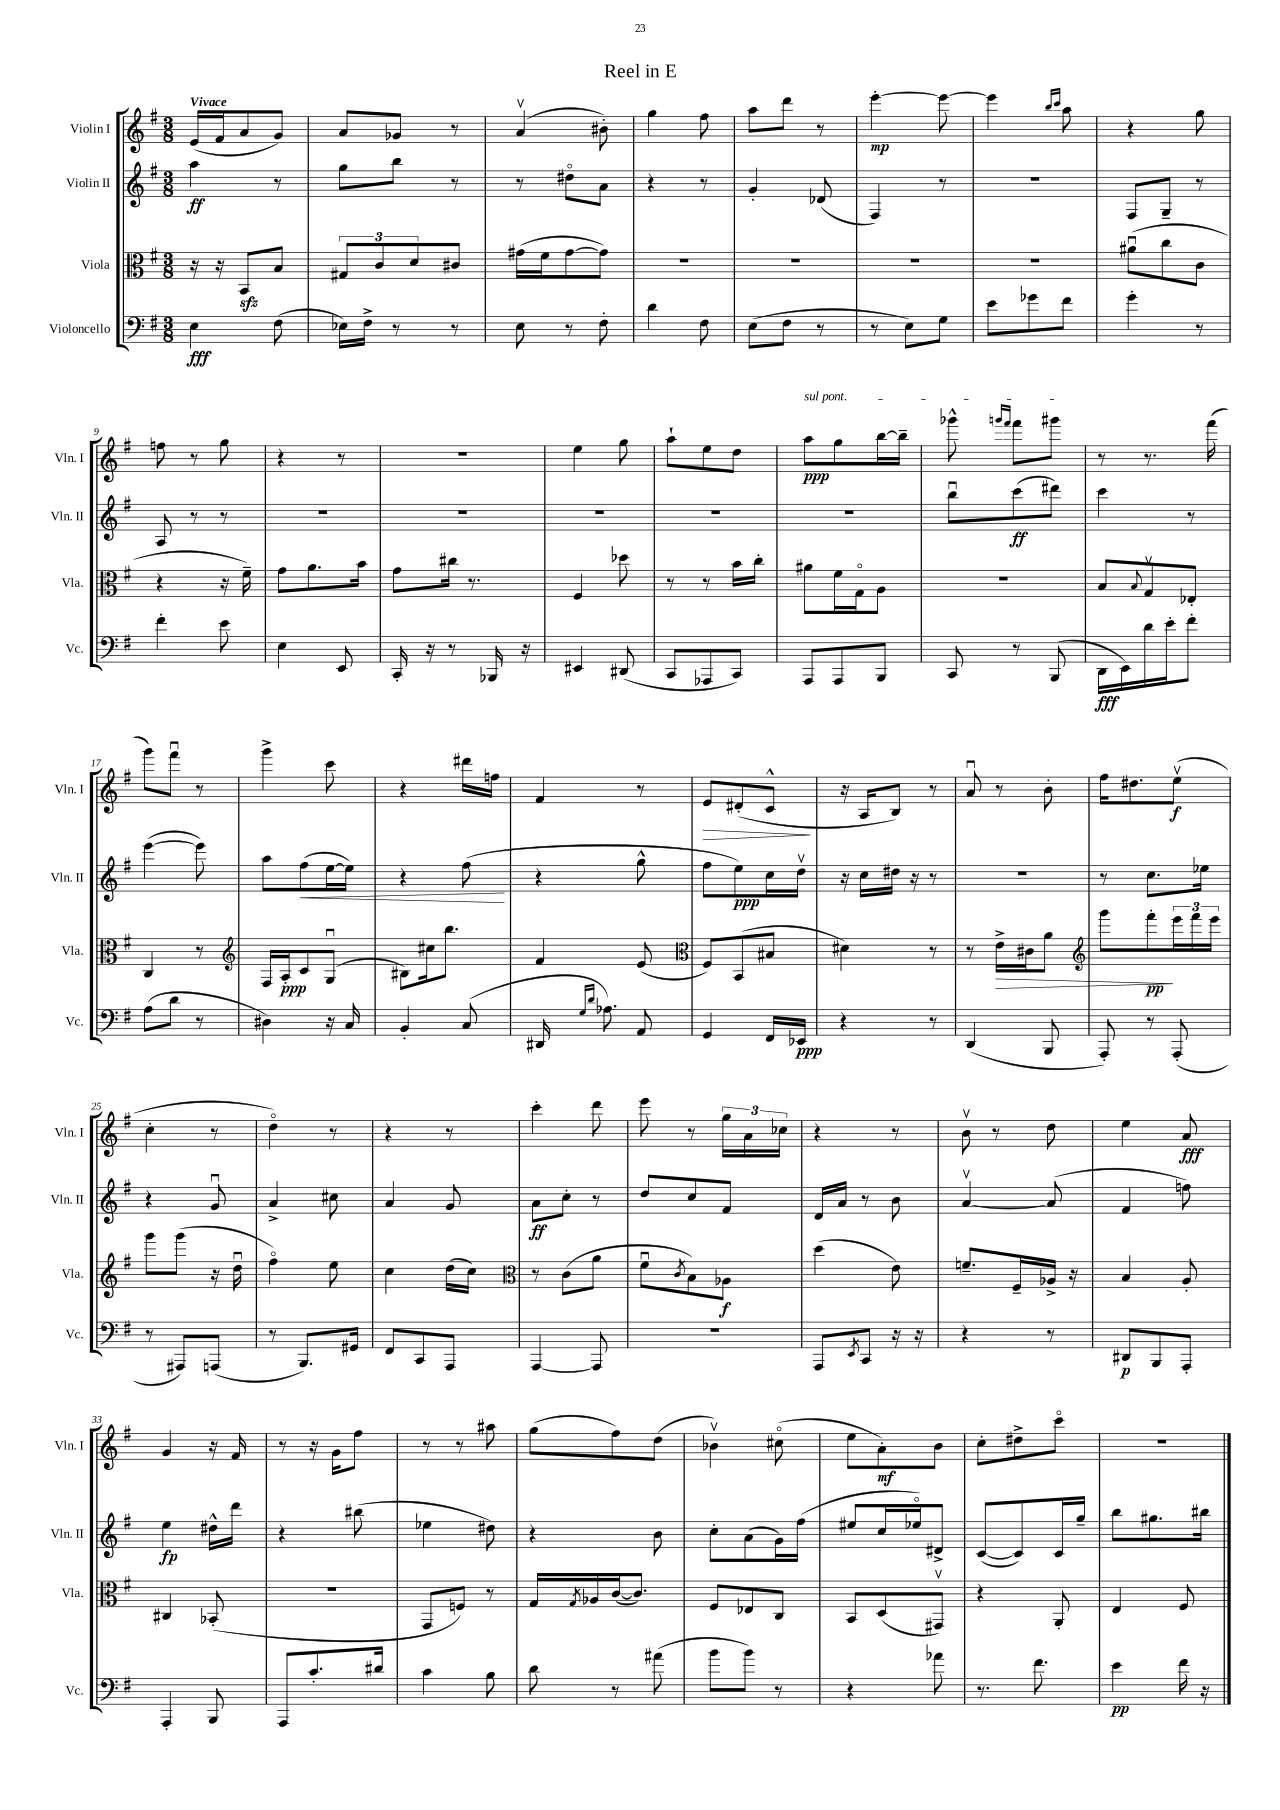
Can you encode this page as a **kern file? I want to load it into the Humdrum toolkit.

**kern	**dynam	**kern	**dynam	**kern	**dynam	**kern	**dynam
*part4	*part4	*part3	*part3	*part2	*part2	*part1	*part1
*staff4	*staff4	*staff3	*staff3	*staff2	*staff2	*staff1	*staff1
*I"Violoncello	*	*I"Viola	*	*I"Violin II	*	*I"Violin I	*
*I'Vc.	*	*I'Vla.	*	*I'Vln. II	*	*I'Vln. I	*
*clefF4	*	*clefC3	*	*clefG2	*	*clefG2	*
*k[f#]	*	*k[f#]	*	*k[f#]	*	*k[f#]	*
*M3/8	*	*M3/8	*	*M3/8	*	*M3/8	*
=1	=1	=1	=1	=1	=1	=1	=1
!	!	!	!	!	!	!LO:TX:a:B:t=Vivace	!
4E\	fff	16r	.	4aa\	ff	(16e/LL	.
.	.	16r	.	.	.	16f#/J	.
.	.	8BBzz/L	.	.	.	8a/	.
(8F#\	.	8B/J	.	8r	.	8g/J)	.
=2	=2	=2	=2	=2	=2	=2	=2
16E-X\LL)	.	12G#X/L	.	8gg\L	.	8a/L	.
16F#^\JJ	.	.	.	.	.	.	.
.	.	12c/	.	.	.	.	.
8r	.	.	.	8bb\J	.	8g-X/J	.
.	.	12d/	.	.	.	.	.
8r	.	8c#X/J	.	8r	.	8r	.
=3	=3	=3	=3	=3	=3	=3	=3
8E\	.	(16g#X\LL	.	8r	.	(4av/	.
.	.	16f#\J	.	.	.	.	.
8r	.	[8g#\	.	8dd#X\L	.	.	.
8F#'\	.	8g#\J])	.	8a\J	.	8b#X'\)	.
=4	=4	=4	=4	=4	=4	=4	=4
4d\	.	4.r	.	4r	.	4gg\	.
8F#\	.	.	.	8r	.	8ff#\	.
=5	=5	=5	=5	=5	=5	=5	=5
(8E\L	.	4.r	.	4g'/	.	8aa\L	.
8F#\J	.	.	.	.	.	8ddd\J	.
8r	.	.	.	(8d-X/	.	8r	.
=6	=6	=6	=6	=6	=6	=6	=6
8r	.	4.r	.	4F#/)	.	[4eee'\	mp
8E\L)	.	.	.	.	.	.	.
8G\J	.	.	.	8r	.	8eee\_	.
=7	=7	=7	=7	=7	=7	=7	=7
8e\L	.	4.r	.	4.r	.	4eee\]	.
8g-X\	.	.	.	.	.	.	.
.	.	.	.	.	.	16qqbb/LL	.
.	.	.	.	.	.	16qqccc/JJ	.
8f#\J	.	.	.	.	.	8aa\	.
=8	=8	=8	=8	=8	=8	=8	=8
4g'\	.	(8a#Xu\L	.	8F#/L	.	4r	.
.	.	8cc\	.	8G~/J	.	.	.
8r	.	8c\J	.	8r	.	8gg\	.
!!LO:LB:g=z
=9	=9	=9	=9	=9	=9	=9	=9
4f#'\	.	4r	.	8A/	.	8ffn\	.
.	.	.	.	8r	.	8r	.
8e\	.	16r	.	8r	.	8gg\	.
.	.	16f#~\)	.	.	.	.	.
=10	=10	=10	=10	=10	=10	=10	=10
4E\	.	8g\L	.	4.r	.	4r	.
.	.	8.a\	.	.	.	.	.
8EE/	.	.	.	.	.	8r	.
.	.	16b\Jk	.	.	.	.	.
=11	=11	=11	=11	=11	=11	=11	=11
16CC'/	.	8g\L	.	4.r	.	4.r	.
16r	.	.	.	.	.	.	.
8r	.	16cc#X\Jk	.	.	.	.	.
.	.	8.r	.	.	.	.	.
16BBB-X/	.	.	.	.	.	.	.
16r	.	.	.	.	.	.	.
=12	=12	=12	=12	=12	=12	=12	=12
4EE#X/	.	4F#/	.	4.r	.	4ee\	.
(8DD#X/	.	8dd-X\	.	.	.	8gg\	.
=13	=13	=13	=13	=13	=13	=13	=13
8CC/L	.	8r	.	4.r	.	8aa`\L	.
8AAA-X/	.	8r	.	.	.	8ee\	.
8CC/J)	.	16b\LL	.	.	.	8dd\J	.
.	.	16cc'\JJ	.	.	.	.	.
=14	=14	=14	=14	=14	=14	=14	=14
!	!	!	!	!	!	!LO:TX:a:i:t=sul pont.	!
8AAA/L	.	8a#X\L	.	4.r	.	8aa\L	ppp
8AAA/	.	16f#\L	.	.	.	8gg\	.
.	.	16G\J	.	.	.	.	.
8BBB/J	.	8A\J	.	.	.	[16bb\L	.
.	.	.	.	.	.	16bb~\JJ]	.
=15	=15	=15	=15	=15	=15	=15	=15
8CC/	.	4.r	.	8bbu\L	.	8ggg-X^^\	.
.	.	.	.	.	.	16qqgggn/LL	.
.	.	.	.	.	.	16qqfff#/JJ	.
8r	.	.	.	(8ccc\	ff	8fff#\L	.
(8BBB/	.	.	.	8ddd#X\J)	.	8ggg#X\J	.
=16	=16	=16	=16	=16	=16	=16	=16
16DD\LL	fff	8B/L	.	4ccc\	.	8r	.
16EE\)	.	.	.	.	.	.	.
.	.	8qqB/	.	.	.	.	.
16d\	.	8Gv/	.	.	.	8.r	.
16e'\J	.	.	.	.	.	.	.
8f#'\J	.	8E-X'/J	.	8r	.	.	.
.	.	.	.	.	.	(16fff#\	.
!!LO:LB:g=z
=17	=17	=17	=17	=17	=17	=17	=17
(8A\L	.	4C/	.	([4eee\	.	8ggg\L)	.
8d\J	.	.	.	.	.	8fff#u\J	.
8r	.	8r	.	8eee\])	.	8r	.
=18	=18	=18	=18	=18	=18	=18	=18
*	*	*clefG2	*	*	*	*	*
4D#X\)	.	16F#/LL	.	8aa\L	.	4ggg^\	.
.	.	16A'/J	ppp	.	.	.	.
!	!	!	!	!	!LO:HP:b	!	!
.	.	8c/	.	(8ff#\	<	.	.
16r	.	(8Gu/J	.	[16ee\L	.	8ccc\	.
16C/	.	.	.	16ee\JJ])	.	.	.
=19	=19	=19	=19	=19	=19	=19	=19
4BB'/	.	8B#X\L)	.	4r	.	4r	.
.	.	16cc#X\k	.	.	.	.	.
.	.	8.bb\J	.	.	.	.	.
(8C/	.	.	.	(8ff#\	.	16ddd#X\LL	.
.	.	.	.	.	.	16ffn\JJ	.
.	.	.	.	.	[	.	.
=20	=20	=20	=20	=20	=20	=20	=20
16DD#X/	.	4f#/	.	4r	.	4f#/	.
16qqG/LL	.	.	.	.	.	.	.
16qqd/JJ	.	.	.	.	.	.	.
8.A-X\)	.	.	.	.	.	.	.
8AA/	.	(8e/	.	8gg^^\	.	8r	.
=21	=21	=21	=21	=21	=21	=21	=21
*	*	*clefC3	*	*	*	*	*
!	!	!	!	!	!	!	!LO:HP:b
4GG/	.	8F#/L)	.	8ff#\L	.	8e/L	>
.	.	(8BB/	.	8ee\)	ppp	(8d#X'/	.
16FF#/LL	.	8B#X/J	.	16cc\L	.	8c^^/J	.
16EE-X/JJ	ppp	.	.	16ddv\JJ	.	.	.
.	.	.	.	.	.	.	]
=22	=22	=22	=22	=22	=22	=22	=22
4r	.	4d#X\)	.	16r	.	16r	.
.	.	.	.	16cc\LL	.	16A/KL	.
.	.	.	.	16dd#X\JJ	.	8B/J)	.
.	.	.	.	16r	.	.	.
8r	.	8r	.	8r	.	8r	.
=23	=23	=23	=23	=23	=23	=23	=23
(4DD/	.	8r	.	4.r	.	8au/	.
!	!	!	!LO:HP:b	!	!	!	!
.	.	16e^\LL	>	.	.	8r	.
.	.	16c#X\J	.	.	.	.	.
8BBB/	.	8a\J	.	.	.	8b'\	.
=24	=24	=24	=24	=24	=24	=24	=24
*	*	*clefG2	*	*	*	*	*
8AAA'/)	.	8ggg\L	.	8r	.	16ff#\KL	.
.	.	.	.	.	.	8.dd#X\	.
8r	.	8fff#'\	pp	8.cc\L	.	.	.
(8AAA'/	.	24eee\L	]	.	.	(8eev\J	f
.	.	24fff#\	.	.	.	.	.
.	.	.	.	16ee-X\Jk	.	.	.
.	.	24eee\JJ	.	.	.	.	.
!!LO:LB:g=z
=25	=25	=25	=25	=25	=25	=25	=25
8r	.	8ggg\L	.	4r	.	4cc'\	.
8AAA#X/L)	.	(8ggg\J	.	.	.	.	.
(8AAAn/J	.	16r	.	8gu/	.	8r	.
.	.	16ddu\	.	.	.	.	.
=26	=26	=26	=26	=26	=26	=26	=26
8r	.	4ff#\)	.	4a^/	.	4dd\)	.
8.BBB/L)	.	.	.	.	.	.	.
.	.	8ee\	.	8cc#X\	.	8r	.
16GG#X/Jk	.	.	.	.	.	.	.
=27	=27	=27	=27	=27	=27	=27	=27
8FF#/L	.	4cc\	.	4a/	.	4r	.
8CC/	.	.	.	.	.	.	.
8AAA/J	.	(16dd\LL	.	8g/	.	8r	.
.	.	16cc\JJ)	.	.	.	.	.
=28	=28	=28	=28	=28	=28	=28	=28
*	*	*clefC3	*	*	*	*	*
[4AAA/	.	8r	.	8a\L	ff	4ccc'\	.
.	.	(8c\L	.	8cc'\J	.	.	.
8AAA/]	.	8a\J	.	8r	.	8ddd\	.
=29	=29	=29	=29	=29	=29	=29	=29
4.r	.	8f#u\L	.	8dd/L	.	8eee\	.
.	.	8qc/	.	.	.	.	.
.	.	8B\)	.	8cc/	.	8r	.
.	.	8A-X\J	f	8f#/J	.	24gg\LL	.
.	.	.	.	.	.	24a\	.
.	.	.	.	.	.	24cc-X\JJ	.
=30	=30	=30	=30	=30	=30	=30	=30
8AAA/L	.	(4dd\	.	16d/LL	.	4r	.
.	.	.	.	16a/JJ	.	.	.
8qEE/	.	.	.	.	.	.	.
8CC/J	.	.	.	8r	.	.	.
16r	.	8e\)	.	8b\	.	8r	.
16r	.	.	.	.	.	.	.
=31	=31	=31	=31	=31	=31	=31	=31
4r	.	8.fn~/L	.	[4av/	.	8bv\	.
.	.	.	.	.	.	8r	.
.	.	16F#~/L	.	.	.	.	.
8r	.	16A-X^/JJ	.	(8a/]	.	8dd\	.
.	.	16r	.	.	.	.	.
=32	=32	=32	=32	=32	=32	=32	=32
8DD#X/L	p	4B/	.	4f#/	.	4ee\	.
8BBB/	.	.	.	.	.	.	.
8AAA'/J	.	8A'/	.	8ffn\)	.	8a/	fff
!!LO:LB:g=z
=33	=33	=33	=33	=33	=33	=33	=33
4AAA'/	.	4C#X/	.	4ee\	fp	4g/	.
8BBB/	.	(8BB-X'/	.	16dd#X^^\LL	.	16r	.
.	.	.	.	16ddd\JJ	.	16f#/	.
=34	=34	=34	=34	=34	=34	=34	=34
8AAA/L	.	4.r	.	4r	.	8r	.
8.c'/	.	.	.	.	.	16r	.
.	.	.	.	.	.	16g\KL	.
.	.	.	.	(8bb#X\	.	8ff#\J	.
16d#X/Jk	.	.	.	.	.	.	.
=35	=35	=35	=35	=35	=35	=35	=35
4c\	.	8GG/L	.	4ee-X\	.	8r	.
.	.	8Fn/J)	.	.	.	8r	.
8B\	.	8r	.	8dd#X\)	.	8aa#X\	.
=36	=36	=36	=36	=36	=36	=36	=36
8d\	.	16G/LL	.	4r	.	(8gg\L	.
.	.	8qG/	.	.	.	.	.
.	.	16A-X/	.	.	.	.	.
8r	.	([16c/J	.	.	.	8ff#\)	.
.	.	8.c/J])	.	.	.	.	.
(8a#X\	.	.	.	8b\	.	(8dd\J	.
=37	=37	=37	=37	=37	=37	=37	=37
8b\L	.	8F#/L	.	8cc'\L	.	4b-Xv\)	.
8b\J)	.	8E-X/	.	(8a\	.	.	.
8r	.	8C/J	.	16g\L)	.	(8cc#X\	.
.	.	.	.	(16ff#\JJ	.	.	.
=38	=38	=38	=38	=38	=38	=38	=38
4r	.	8BB/L	.	8ee#X/L	.	8ee\L	.
.	.	(8D/	.	16cc/L	.	8a'\)	mf
.	.	.	.	16ee-X/J)	.	.	.
8a-X\	.	8GG#Xv/J)	.	8d#X^/J	.	8b\J	.
=39	=39	=39	=39	=39	=39	=39	=39
8.r	.	4r	.	([8c/L	.	8cc'\L	.
.	.	.	.	8c/])	.	8dd#X^\	.
8.f#\	.	.	.	.	.	.	.
.	.	8AA'/	.	16c/L	.	8ccc\J	.
.	.	.	.	16gg~/JJ	.	.	.
=40	=40	=40	=40	=40	=40	=40	=40
4e\	pp	4E/	.	8bb\L	.	4.r	.
.	.	.	.	8.gg#X\	.	.	.
16f#\	.	8F#/	.	.	.	.	.
16r	.	.	.	16bb#X\Jk	.	.	.
==	==	==	==	==	==	==	==
*-	*-	*-	*-	*-	*-	*-	*-
